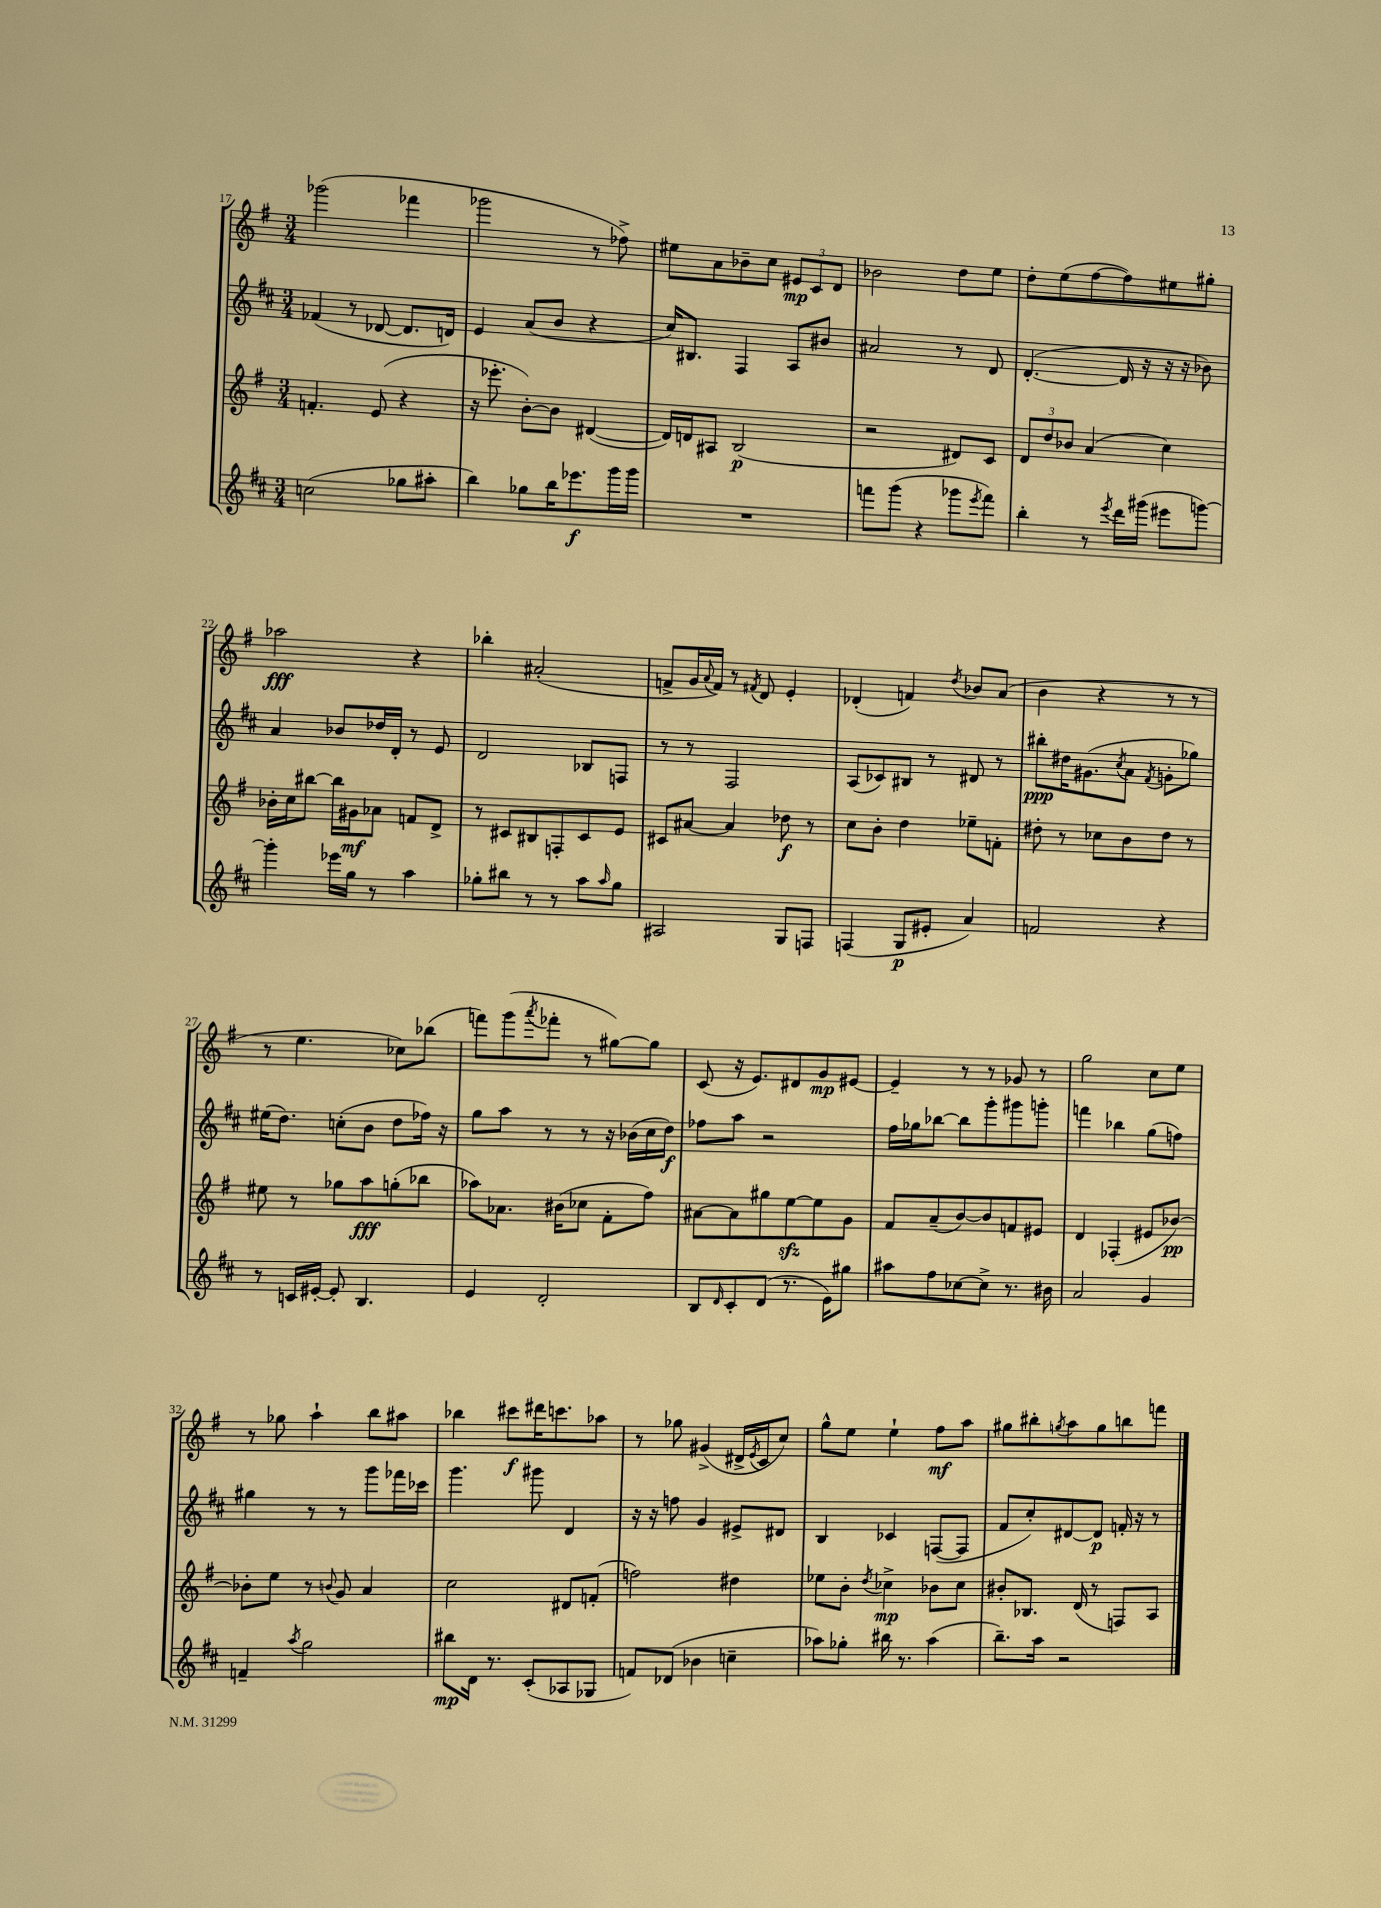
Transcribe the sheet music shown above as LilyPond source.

<<
\new StaffGroup <<
\new Staff = "s0" {
    \clef treble \key g \major \numericTimeSignature \time 3/4
    ges'''2( fes'''4 |
    ges'''2 r8 fes''8->) |
    eis''8 a'8 bes'8-- c''8 \tuplet 3/2 { eis'8\mp c'8 d'8 } |
    bes'2 d''8 e''8 |
    d''8-. e''8( fis''8~ fis''8) eis''8 gis''8-. |
    aes''2\fff r4 |
    bes''4-. ais'2-.( |
    f'8-> g'16 \appoggiatura { a'8 } f'16) r8 \acciaccatura { fis'8 } d'8 e'4-. |
    des'4-.( f'4) \acciaccatura { d''8 } bes'8 a'8( |
    b'4 r4 r8 r8 |
    r8 e''4. ces''8) bes''8( |
    f'''8) g'''8( \acciaccatura { a'''8 } fes'''8-. r8 gis''8~) gis''8 |
    c'8( r16 e'8.) dis'8 g'8\mp eis'8~ |
    eis'4-- r8 r8 ges'8 r8 |
    g''2 c''8 e''8 |
    r8 ges''8 a''4-! b''8 ais''8 |
    bes''4 cis'''8\f dis'''16 c'''8. aes''8 |
    r8 ges''8 gis'4->( dis'16-> \acciaccatura { e'8 } c'16 c''8) |
    g''8-^ e''8 e''4-! fis''8\mf a''8 |
    gis''8 bis''8-. \acciaccatura { g''8 } a''8 g''8 b''8 f'''8 \bar "|." |
}
\new Staff = "s1" {
    \clef treble \key d \major \numericTimeSignature \time 3/4
    fes'4( r8 des'8~ des'8. d'16) |
    e'4 a'8( b'8 r4 |
    cis''16) bis8. fis4 a8 bis'8 |
    ais'2 r8 d'8 |
    d'4.~-.( d'16 r16 r16 r16 bes'8) |
    a'4 bes'8 des''16 d'16-. r8 e'8 |
    d'2 bes8 f8 |
    r8 r8 fis2 |
    a8( ces'8) bis8 r8 dis'8 r8 |
    bis''8-.\ppp dis''16 gis'8.( \acciaccatura { cis''8 } a'8 \acciaccatura { fis'8 } g'8-. ges''8) |
    eis''16( d''8.) c''8-.( b'8 d''8 fes''16) r16 |
    g''8 a''8 r8 r8 r16 bes'16( cis''16 d''16\f) |
    fes''8 a''8 r2 |
    fis''16 ges''16 bes''8~ bes''8 g'''8-. gis'''8 g'''8-. |
    f'''4 bes''4 g''8( f''8) |
    gis''4 r8 r8 g'''8 fes'''16 ces'''16 |
    g'''4. gis'''8 d'4 |
    r16 r16 f''8 g'4 eis'8-> dis'8 |
    b4 ces'4 f8~( f8 |
    fis'8 cis''8-.) dis'8~ dis'8\p f'16-. r16 r8 \bar "|." |
}
\new Staff = "s2" {
    \clef treble \key g \major \numericTimeSignature \time 3/4
    f'4.-. e'8( r4 |
    r16 ees'''8.-. b'8~-.) b'8 dis'4~( |
    dis'16) d'16 ais8 b2\p( |
    r2 dis'8) c'8 |
    \tuplet 3/2 { d'8 d''8 bes'8 } a'4( c''4) |
    bes'16-. c''16 bis''8~ bis''16 gis'16\mf aes'8 f'8 d'8-> |
    r8 cis'8 bis8 f8-. cis'8 e'8 |
    cis'8 ais'8~ ais'4 des''8\f r8 |
    c''8 b'8-. d''4 ees''8-- f'8-. |
    dis''8-. r8 ces''8 b'8 dis''8 r8 |
    eis''8 r8 ges''8 a''8\fff g''8-.( bes''8 |
    aes''8) aes'8. bis'16( ces''8 fis'8-. fis''8) |
    ais'8~ ais'8 gis''8 e''8~\sfz e''8 g'8 |
    fis'8 a'8--( b'8~) b'8 f'8 eis'8 |
    d'4 fes4-.( eis'8 bes'8~\pp) |
    bes'8-. e''8 r8 \appoggiatura { b'8 } g'8 a'4 |
    c''2 dis'8 f'8-.( |
    f''2) dis''4 |
    ees''8 b'8-. \acciaccatura { d''8 } ces''4->\mp bes'8 ces''8 |
    bis'8-. bes8. d'16( r8 f8) a8 \bar "|." |
}
\new Staff = "s3" {
    \clef treble \key d \major \numericTimeSignature \time 3/4
    c''2( ges''8 ais''8-. |
    b''4) ges''8 b''16 ees'''8.\f g'''16 g'''16 |
    R2. |
    f'''8 g'''8( r4 ges'''8 \acciaccatura { e'''8 } f'''8) |
    b''4-. r8 \acciaccatura { e'''8 } d'''16 gis'''16( eis'''8 g'''8~) |
    g'''4-. ees'''16 g''16 r8 a''4 |
    ges''8-. bis''8 r8 r8 a''8 \grace { a''16 } ges''8 |
    ais2 g8 f8 |
    f4( g8\p eis'8-. a'4) |
    f'2 r4 |
    r8 c'16 eis'16~-. eis'8-. b4. |
    e'4 d'2-. |
    b8 \grace { d'16 } cis'8-. d'8( r8. e'16) gis''8 |
    ais''8 fis''8 ces''8~ ces''8-> r8. bis'16 |
    a'2 g'4 |
    f'4-- \acciaccatura { a''8 } g''2 |
    bis''8\mp d'16 r8. cis'8-.( aes8 ges8 |
    f'8) des'8( bes'4 c''4-- |
    aes''8) ges''8-. bis''16 r8. aes''4( |
    b''8.--) a''16 r2 \bar "|." |
}
>>
>>
\layout { \context { \Score currentBarNumber = #17 } }
